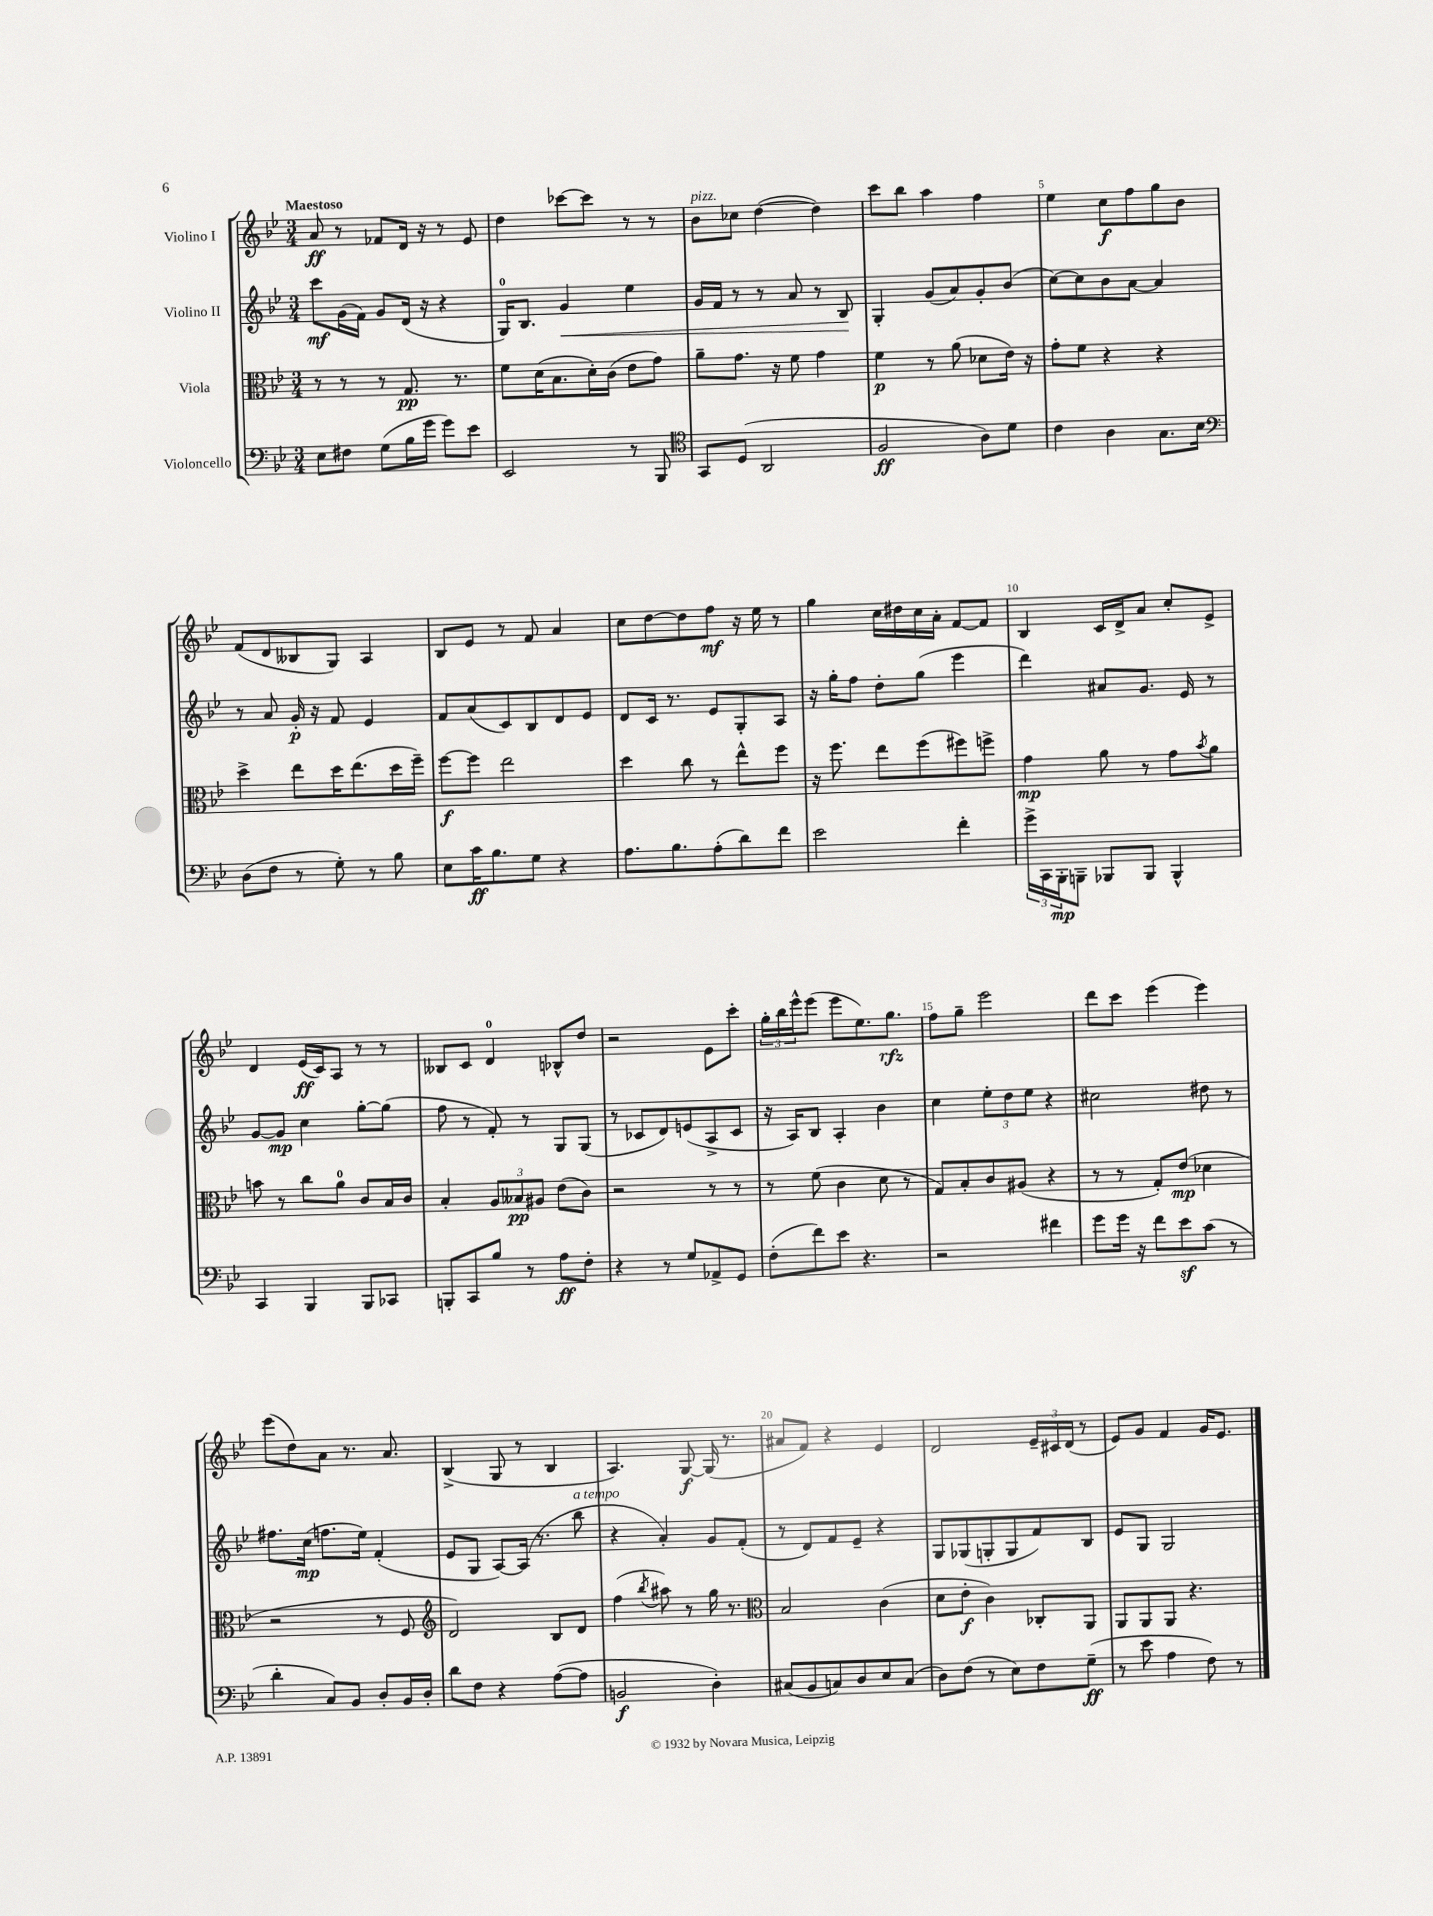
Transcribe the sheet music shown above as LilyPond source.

<<
\new StaffGroup <<
\new Staff = "s0" \with { instrumentName = "Violino I" } {
    \clef treble \key bes \major \numericTimeSignature \time 3/4 \tempo "Maestoso"
    a'8\ff r8 fes'8 d'16 r16 r8 ees'8 |
    d''4 ces'''8~ ces'''8 r8 r8 |
    bes'8^\markup { \italic "pizz." } ces''8 d''4~( d''4) |
    c'''8 bes''8 a''4 f''4 |
    ees''4 c''8\f f''8 g''8 bes'8 |
    f'8( d'8 beses8 g8) a4 |
    bes8 ees'8 r8 f'8 a'4 |
    c''8 d''8~ d''8 f''8\mf r16 ees''16 r8 |
    g''4 c''16 dis''16 c''16 a'16-. f'8~ f'8 |
    bes4 c'16 d'16-> a'8 c''8-. ees'8-> |
    d'4 ees'16\ff( c'16) a8 r8 r8 |
    beses8 c'8 d'4-0 bes8-^ d''8 |
    r2 ees'8 c'''8-. |
    \tuplet 3/2 { g''16-. bes''16 ees'''16-^ } ees'''8( ees'''8 ees''8.) g''8.\rfz |
    f''8 g''8-- ees'''2 |
    d'''8 c'''8 ees'''4( ees'''4) |
    ees'''8( d''8) a'8 r8. a'8. |
    bes4->( g8 r8 bes4 |
    a4.) g8~\f g16( r8. |
    ais'8 f'8) r4 ees'4 |
    d'2 \tuplet 3/2 { ees'16-- cis'16 d'16( } r8 |
    ees'8) g'8 f'4 g'16 ees'8. \bar "|." |
}
\new Staff = "s1" \with { instrumentName = "Violino II" } {
    \clef treble \key bes \major \numericTimeSignature \time 3/4
    c'''8\mf g'16( f'16) g'8 d'16( r16 r4 |
    g16-0) bes8. g'4\< ees''4 |
    g'16 f'16 r8 r8 a'8 r8 bes8\! |
    g4-. g'8( a'8) g'8-. bes'8( |
    c''8~) c''8 bes'8 a'8~ a'4 |
    r8 a'8 g'16-.\p r16 f'8 ees'4 |
    f'8 a'8( c'8) bes8 d'8 ees'8 |
    d'8 c'16 r8. ees'8 g8-. a8 |
    r16 g''16-. f''8 d''8-. g''8( ees'''4 |
    d'''4) ais'8 g'8. ees'16 r8 |
    g'8~ g'8\mp c''4 g''8~-. g''8( |
    f''8 r8 f'8-.) r8 g8 g8( |
    r8 ces'8 d'8) e'8( a8-> ces'8 |
    r16 a16) bes8 a4-. bes'4 |
    c''4 \tuplet 3/2 { ees''8-. d''8 ees''8 } r4 |
    cis''2 dis''8 r8 |
    fis''8. c''16\mp( f''8. ees''16) f'4-.( |
    ees'8 g8 a8~) a16( r8. bes''8^\markup { \italic "a tempo" } |
    r4 a'4-.) g'8 f'8-.( |
    r8 d'8) f'8 ees'8-- r4 |
    g8 ges8( g8-. g8 f'8) bes8 |
    ees'8 g8 g2 \bar "|." |
}
\new Staff = "s2" \with { instrumentName = "Viola" } {
    \clef alto \key bes \major \numericTimeSignature \time 3/4
    r8 r8 r8 g8.\pp r8. |
    f'8 d'16( bes8. d'16-.) c'16( ees'8 g'8) |
    a'8-- g'8. r16 f'8 g'4 |
    f'4\p r8 a'8( des'8 ees'16) r16 |
    g'8-. f'8 r4 r4 |
    d''4-> ees''8 d''16 ees''8.( d''16 f''16--) |
    f''8~\f f''8 ees''2 |
    d''4 c''8 r8 ees''8-^ f''8 |
    r16 f''8. ees''8 f''8( fis''8) f''8-> |
    g'4\mp a'8 r8 g'8 \acciaccatura { bes'8 } a'8 |
    b'8 r8 c''8 a'8-0 c'8 bes16 c'16 |
    bes4-. \tuplet 3/2 { a8 beses8\pp ais8 } ees'8( c'8) |
    r2 r8 r8 |
    r8 f'8( c'4 d'8 r8 |
    g8) bes8-. c'8 ais8( r4 |
    r8 r8 g8-.) ees'8\mp( des'4 |
    r2 r8 f8 |
    \clef treble d'2) bes8 d'8 |
    f''4( \acciaccatura { bes''8 } ais''8) r8 g''16 r8. |
    \clef alto bes2 c'4( |
    d'8 ees'8-.\f c'4) ces8-. a,8 |
    a,8 a,8 a,8 r4. \bar "|." |
}
\new Staff = "s3" \with { instrumentName = "Violoncello" } {
    \clef bass \key bes \major \numericTimeSignature \time 3/4
    ees8 fis8 g8( bes16 g'16 g'8) ees'8 |
    ees,2 r8 bes,,8 |
    \clef tenor g,8 d8( a,2 |
    f2\ff a8) d'8 |
    c'4 a4 g8. bes16 |
    \clef bass d8( f8 r8 g8-.) r8 bes8 |
    ees8 c'16\ff bes8. g8 r4 |
    a8. bes8. a8-.( d'8) f'8 |
    ees'2 f'4-. |
    \tuplet 3/2 { g'16-> c,16 bes,,16-.\mp } b,,8-- bes,,8 bes,,8 bes,,4-^ |
    c,4 bes,,4 bes,,8 ces,8 |
    b,,8-. c,8 bes8 r8 a8\ff f8-. |
    r4 r8 g8 aes,8-> g,8 |
    f8-.( f'8) ees'8 r4. |
    r2 fis'4 |
    g'8 g'16 r16 f'8 ees'8\sf c'8( r8 |
    d'4-. c8) bes,8 d8-. bes,16 d16-. |
    d'8 f8 r4 a8~( a8 |
    b,2\f d4-.) |
    cis8( bes,8 c8) d8 ees8 c8( |
    d8) f8( r8 ees8) f8 g8--\ff( |
    r8 ees'8 a4 f8) r8 \bar "|." |
}
>>
>>
\layout { \context { \Score \override BarNumber.break-visibility = ##(#f #t #t) barNumberVisibility = #(every-nth-bar-number-visible 5) } }
